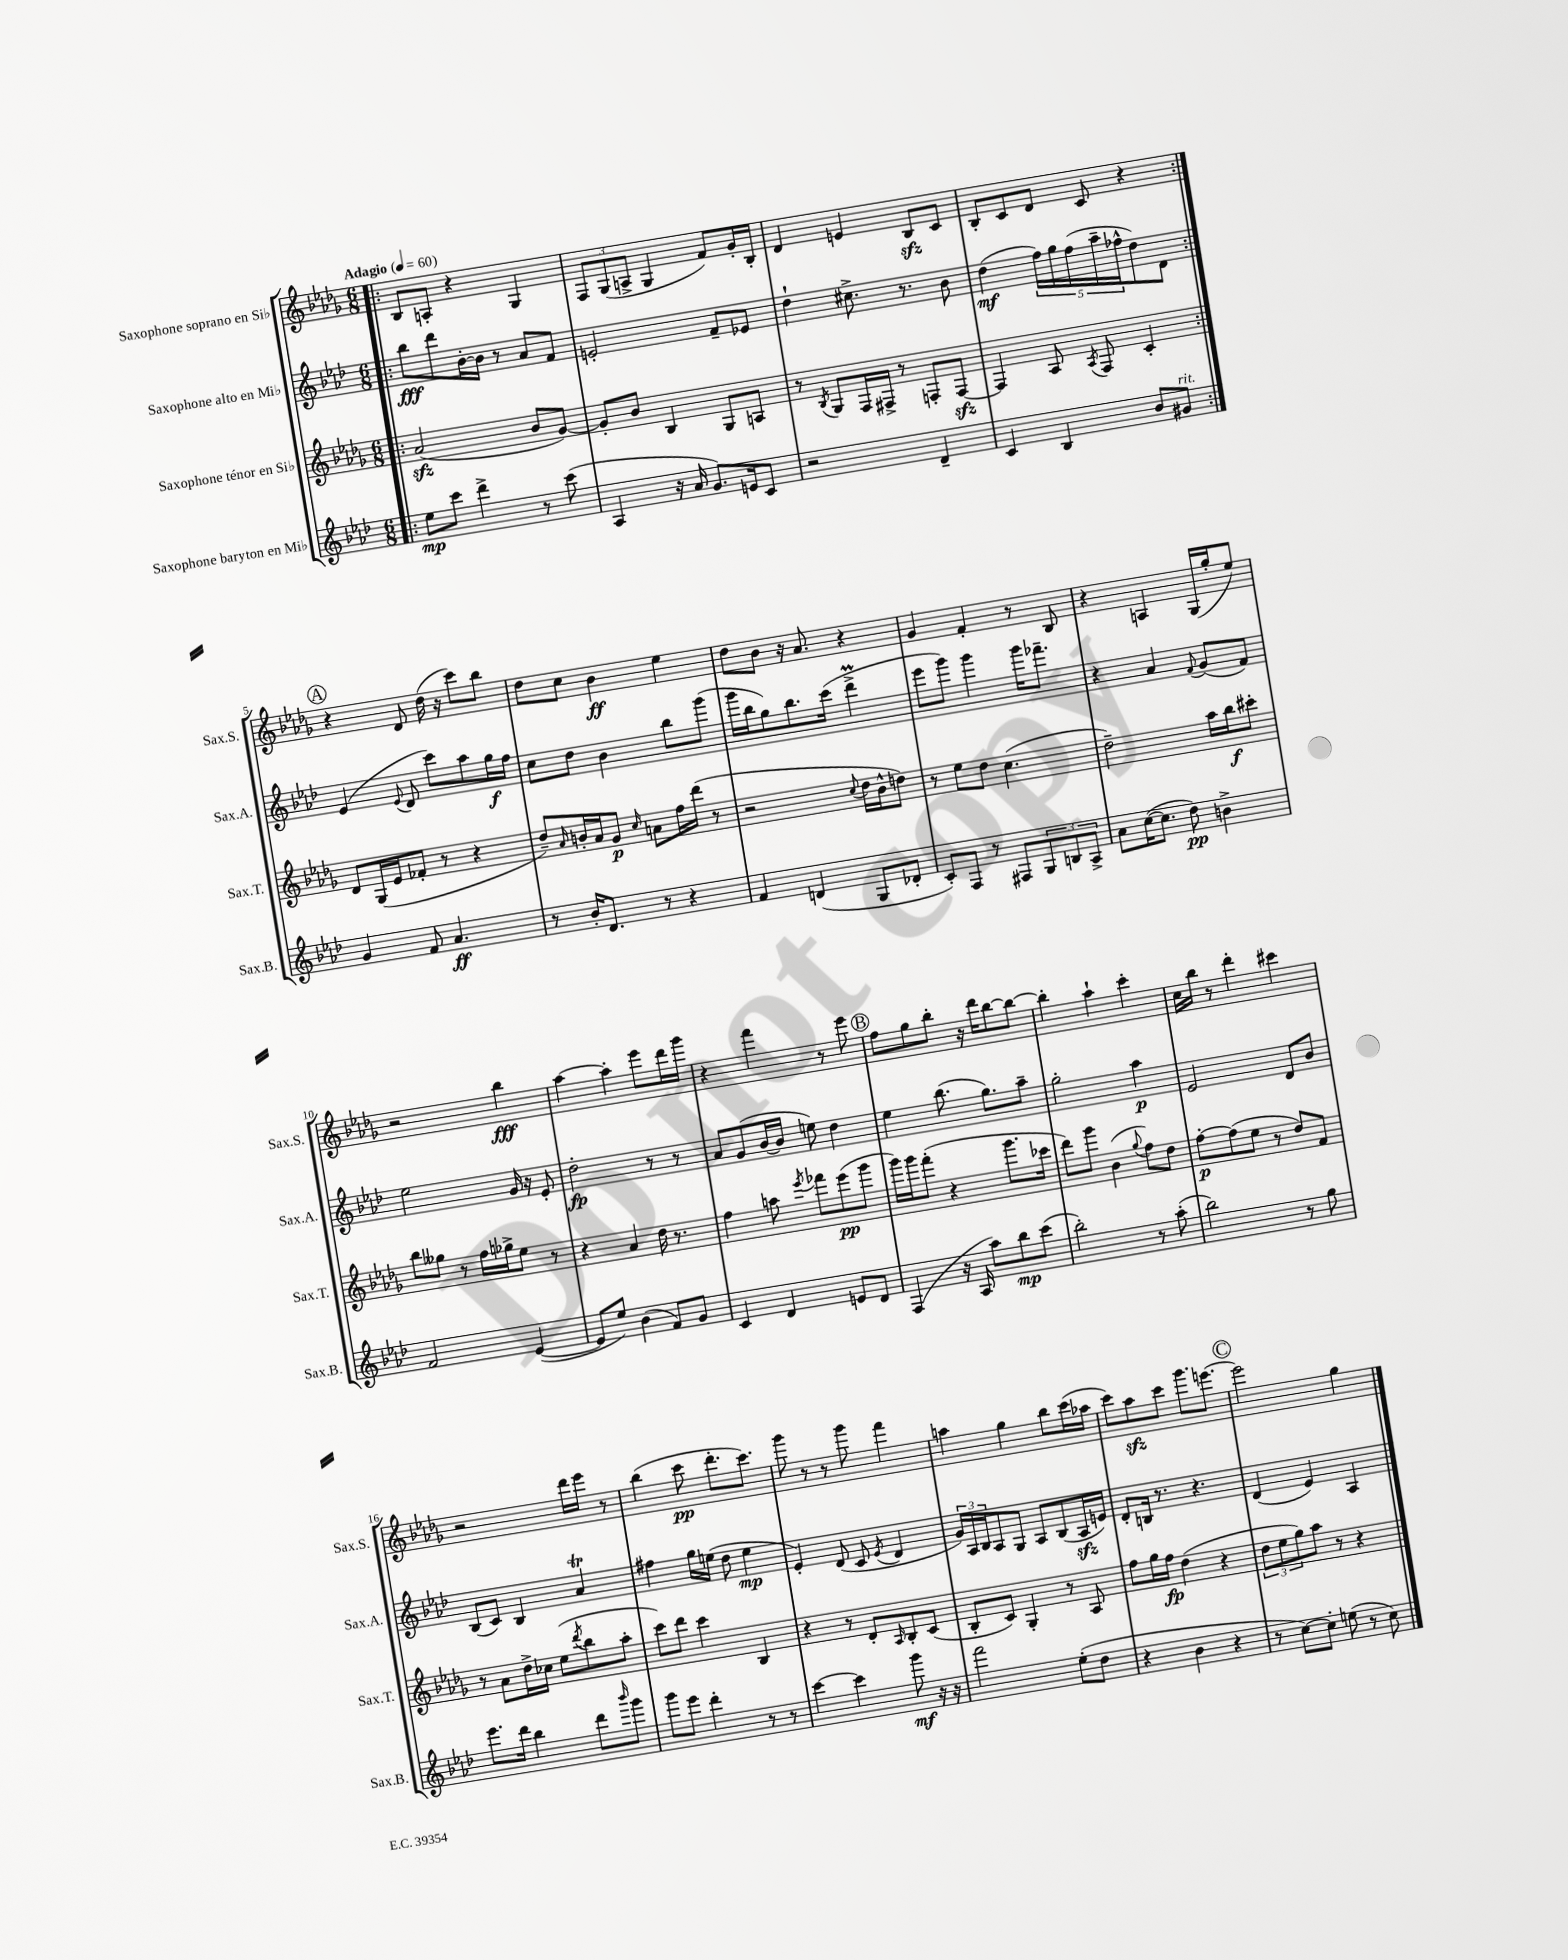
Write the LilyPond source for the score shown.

<<
\new StaffGroup <<
\new Staff = "s0" \with { instrumentName = "Saxophone soprano en Sib" shortInstrumentName = "Sax.S." } {
    \clef treble \key des \major \numericTimeSignature \time 6/8 \tempo "Adagio" 4 = 60
    \repeat volta 2 { \bar ".|:" bes8 a8-. r4 ges4 |
    \tuplet 3/2 { f8 ges8( a8-> } ges4 f'8) ges'16-. bes16-. |
    des'4 e'4 bes8\sfz c'8 |
    bes8-. c'8 des'8 c'8 r4 | }
    \mark \markup { \circle "A" } r4 des'8 des''16( r16 c'''8) bes''8 |
    des''8 c''8 bes'4\ff ees''4 |
    des''8 bes'8 r16 aes'8. r4 |
    ges'4 f'4-. r8 bes8 |
    r4 a4 ges16( ges''16-. ees''8) |
    r2 bes''4\fff |
    aes''4~ aes''4-. ees'''8 des'''16 ges'''16 |
    r4 f'''4 r8 ees'''8 |
    \mark \markup { \circle "B" } f''8 ges''8 bes''8-. r16 des'''16 bes''8~ bes''8~ |
    bes''4-. aes''4-! c'''4-. |
    c''16 bes''16 r8 des'''4-. cis'''4 |
    r2 des'''16 ees'''16 r8 |
    bes''4( c'''8\pp des'''8.-. c'''8.) |
    ges'''8 r8 r8 ges'''8 f'''4 |
    a''4 ges''4 bes''8 c'''16( aes''16 |
    c'''8) aes''8\sfz c'''8 ges'''8. e'''8.~ |
    \mark \markup { \circle "C" } e'''2 ges''4 \bar "|." |
}
\new Staff = "s1" \with { instrumentName = "Saxophone alto en Mib" shortInstrumentName = "Sax.A." } {
    \clef treble \key aes \major \numericTimeSignature \time 6/8
    \repeat volta 2 { \bar ".|:" bes''8\fff des'''8 bes'16~-. bes'16 r8 aes'8 f'8 |
    e'2-. f'8-- ees'8 |
    des''4-! cis''8.-> r8. bes'8 |
    des''4\mf( \tuplet 5/4 { f''16) g''16 f''16( aes''16-- fes''16-^ } des''8) des'8 | }
    \mark \markup { \circle "A" } ees'4( \appoggiatura { ees'8 } des'8 c'''8) aes''8 g''16\f f''16 |
    c''8 des''8 bes'4 bes''8 g'''8( |
    g'''16 bes''16 g''8) bes''8. c'''16( des'''4->\prall |
    ees'''8 g'''8) g'''4 g'''16 fes'''8.-- |
    r4 aes'4 \appoggiatura { f'8 } g'8( f'8) |
    ees''2 g'16 r16 ees'8-. |
    des''2-.\fp r8 r8 |
    aes'8 g'8( bes'16~ bes'16 e''8) des''4 |
    \mark \markup { \circle "B" } ees''4 bes''8.( g''8.) aes''8-- |
    g''2-. aes''4\p |
    ees'2 des'8 bes'8 |
    bes8( c'8) bes4 aes'4\trill |
    fis''4 g''16 e''16( des''8 e''4\mp |
    ees'4-.) des'8( c'8 \acciaccatura { ees'8 } des'4 |
    \tuplet 3/2 { g'16) aes16 bes16 } aes8 g8 aes8 bes8( aes16\sfz e'16) |
    des'8-. b16 r8. r4. |
    \mark \markup { \circle "C" } des'4( ees'4) aes4 \bar "|." |
}
\new Staff = "s2" \with { instrumentName = "Saxophone ténor en Sib" shortInstrumentName = "Sax.T." } {
    \clef treble \key des \major \numericTimeSignature \time 6/8
    \repeat volta 2 { \bar ".|:" aes'2\sfz( bes'8 ges'8~) |
    ges'8-. bes'8 bes4 ges8 a8 |
    r8 \acciaccatura { bes8 } ges8 f16 fis16-> r8 f8-. f8~\sfz |
    f4 aes8 \acciaccatura { aes8 } f8 c'4-. | }
    \mark \markup { \circle "A" } des'8 ges16( ees'16 fes'8-. r8 r4 |
    des''8--) \grace { aes'16 } b'16-. aes'16 ges'8\p \grace { c''16 } a'8 f''16 des'''16( r8 |
    r2 \appoggiatura { c''8 } des''16 bes'16-^ d''8) |
    r8 ees''8 des''8 c''4.( |
    des''2--) aes''16 bes''16\f cis'''8-. |
    bes''8 geses''8 r8 f''16 ges''16-> ees''8 r8 |
    r4 aes'4 des''16 r8. |
    f''4 a''8 \acciaccatura { ees'''8 } fes'''8 ees'''8\pp( ges'''8 |
    \mark \markup { \circle "B" } ges'''16) ges'''16 f'''8-.( r4 ges'''8. ces'''16 |
    des'''8) ges'''8 bes'4( \appoggiatura { ges''8 } f''8) des''8 |
    f''8~-.\p f''8( ees''8 r8 des''8) f'8 |
    r8 aes'8 des''16-> ces''16 ees''8( \acciaccatura { des'''8 } bes''8 aes''8-. |
    c'''8) des'''8 c'''4 bes4 |
    r4 r8 des'8-. \grace { aes16 } bes8-. c'8( |
    bes8-. c'8) ges4-. r8 aes8 |
    f''8 ges''16 f''16\fp des''4( r4 |
    \mark \markup { \circle "C" } \tuplet 3/2 { des''8 ees''8 ges''8) } aes''8 r8 r4 \bar "|." |
}
\new Staff = "s3" \with { instrumentName = "Saxophone baryton en Mib" shortInstrumentName = "Sax.B." } {
    \clef treble \key aes \major \numericTimeSignature \time 6/8
    \repeat volta 2 { \bar ".|:" ees''8\mp c'''8 des'''4-> r8 c'''8( |
    aes4 r16 aes'16 g'8.) e'16 c'8 |
    r2 des'4-- |
    c'4 bes4 bes'8 gis'8^\markup { \italic "rit." } | }
    \mark \markup { \circle "A" } g'4 f'8 aes'4.\ff |
    r8 bes'16-. des'8. r8 r4 |
    f'4 d'4( g8 des'8-. |
    c'8-.) f8 r8 fis8 \tuplet 3/2 { g8 b8 aes8-> } |
    aes'8 c''16~( c''8. des''8\pp) b'4-> |
    f'2 ees'4~( |
    ees'8 ees''8) bes'4( f'8) g'8 |
    c'4 des'4 e'8 des'8 |
    \mark \markup { \circle "B" } f4( r16 aes16 aes''8) bes''8\mp c'''8( |
    bes''2-.) r8 aes''8-.( |
    bes''2) r8 g''8 |
    ees'''8. des'''16 bes''4 des'''8 \grace { bes'''16 } g'''8 |
    g'''8 ees'''8 des'''4-. r8 r8 |
    c'''4~ c'''4 g'''8\mf r16 r16 |
    f'''2 ees''8-.( des''8 |
    r4 bes'4 r4 |
    \mark \markup { \circle "C" } r8 c''8~) c''8-. e''8( r8 c''8) \bar "|." |
}
>>
>>
